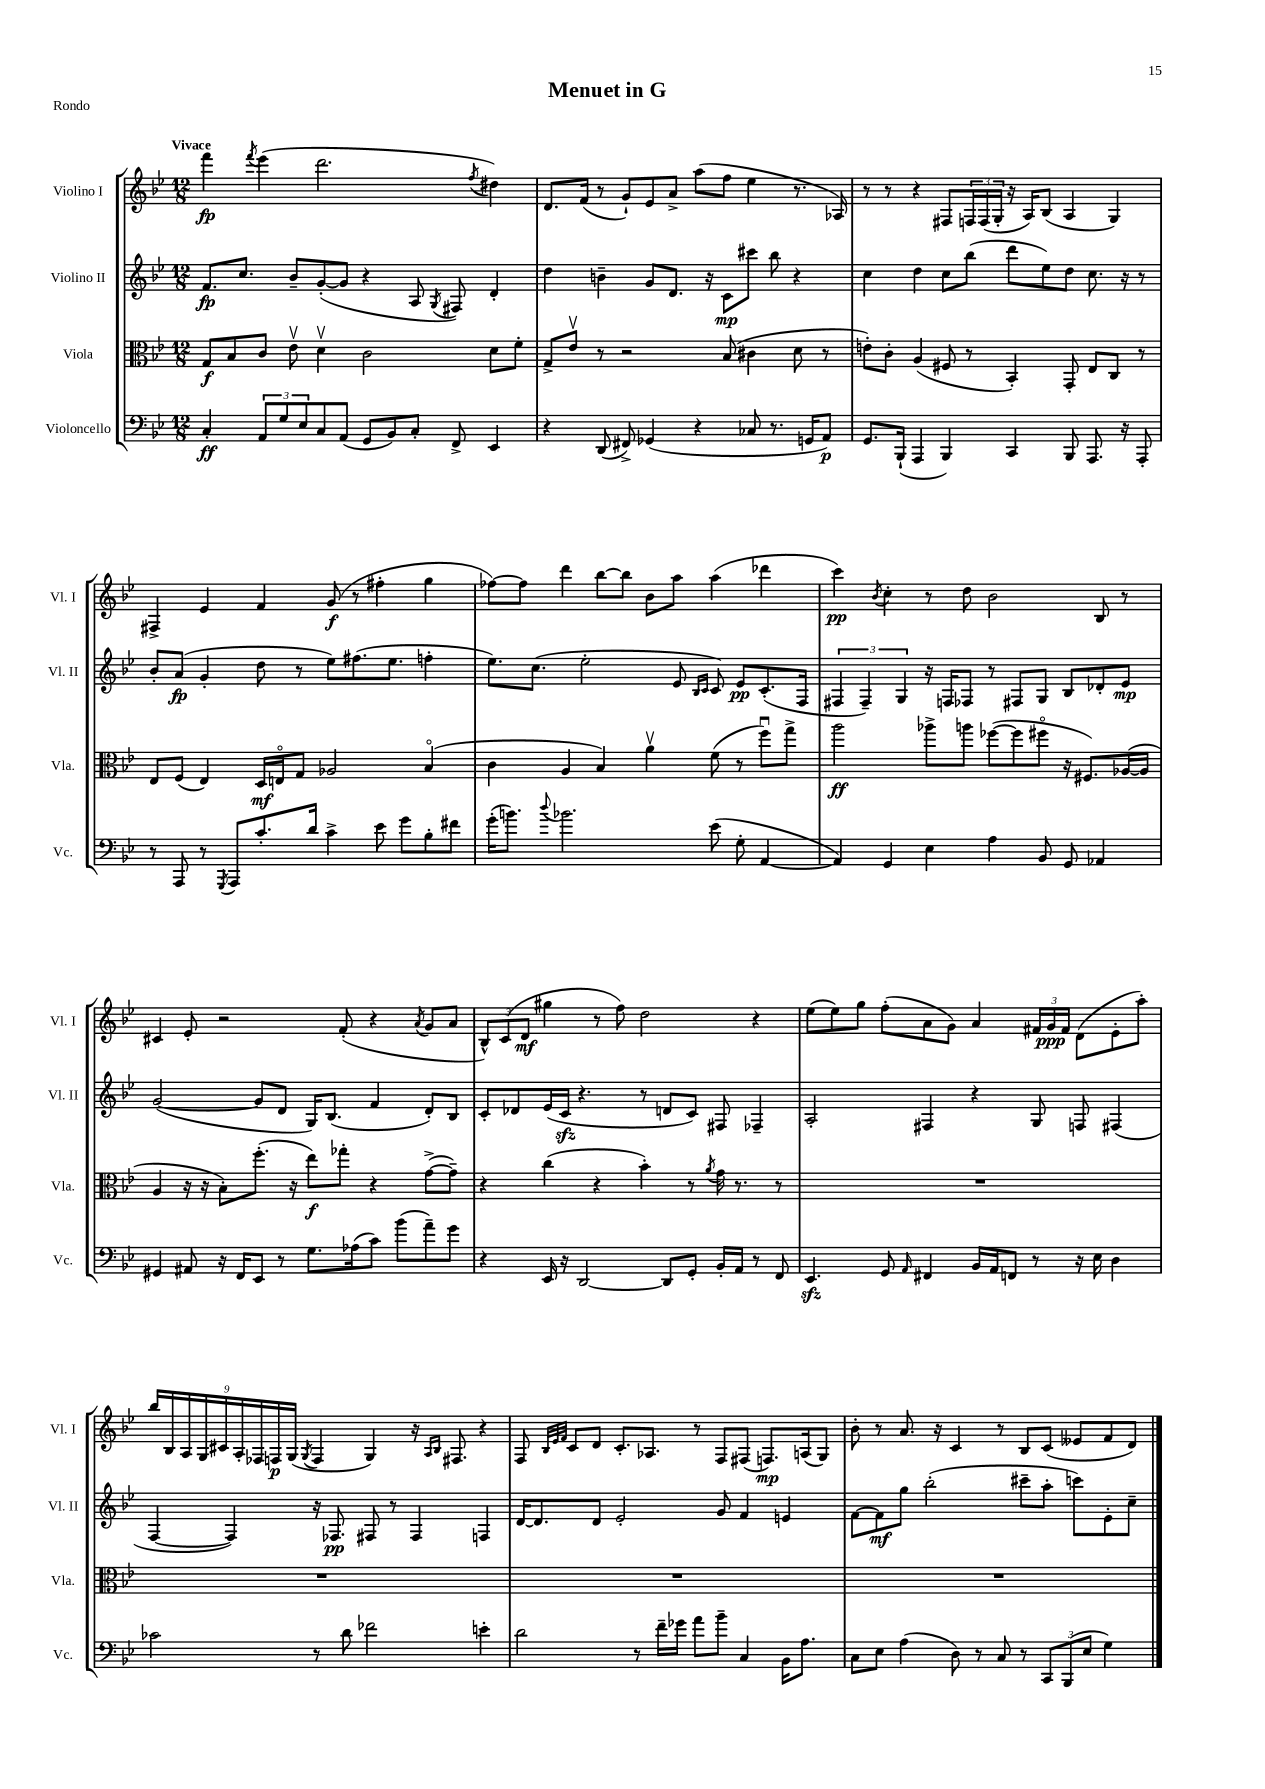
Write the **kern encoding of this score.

**kern	**kern	**kern	**kern
*staff4	*staff3	*staff2	*staff1
*clefF4	*clefC3	*clefG2	*clefG2
*k[b-e-]	*k[b-e-]	*k[b-e-]	*k[b-e-]
*M12/8	*M12/8	*M12/8	*M12/8
4C'	8G	8.f	4fff
.	8B-	.	.
.	.	8.cc	.
.	.	.	8qfff
12AA	8c	.	(4eee-
12G	.	.	.
.	8e-v	8b-~	.
12E-	.	.	.
8C	4dv	([8g'	2.ddd
(8AA	.	8g]	.
8GG	2c	4r	.
8BB-)	.	.	.
8C'	.	8A	.
.	.	8qG	.
8FF^	.	8F#)	.
.	.	.	8qff
4EE-	8d	4d'	4dd#)
.	8f'	.	.
=	=	=	=
4r	8G^	4dd	8.d
.	8e-v	.	.
.	.	.	(16f
(8DD	8r	4b~	8r
8FF#^)	2r	.	8g`)
(4GG-	.	8g	8e-
.	.	8.d	8a^
4r	.	.	(8aa
.	.	16r	.
.	(8B-	8c	8ff
8C-	4c#	8ccc#	4ee-
8.r	.	8bb-	.
.	8d	4r	8.r
16GG	.	.	.
8AA)	8r	.	.
.	.	.	16A-)
=	=	=	=
8.GG	8e')	4cc	8r
.	8c'	.	8r
(16BBB-`	.	.	.
4AAA	(4A	4dd	4r
4BBB-)	8F#	8cc	8F#
.	8r	(8bb-	24F
.	.	.	(24F
.	.	.	24G'
4CC	4BB-')	8ddd	16r
.	.	.	16A)
.	.	8ee-)	(8B-
8BBB-	8GG'	8dd	4A
8.AAA	8E-	8.cc	.
.	8C	.	4G)
16r	.	16r	.
8AAA'	8r	8r	.
=	=	=	=
8r	8E-	8b-'	4F#^
8AAA	(8F	(8a	.
8r	4E-)	4g'	4e-
8qGGG	.	.	.
8AAA	.	.	.
8.c'	16D	8dd	4f
.	16Eo	.	.
.	8G	8r	.
16d	.	.	.
4c^	2A-	8ee-)	(8g
.	.	(8.ff#	8r
8e-	.	.	4ff#'
.	.	8.ee-	.
8g	.	.	.
8B-'	(4B-o	4ff'	4gg
8f#	.	.	.
=	=	=	=
(16g'	4c	8.ee-)	[8ff-)
8.b)	.	.	.
.	.	.	8ff-]
.	.	(8.cc	.
8qqdd	.	.	.
2.b-	4A	.	4ddd
.	.	2ee-'	.
.	4B-)	.	[8bb-
.	.	.	8bb-]
.	4av	.	8b-
.	.	8e-	8aa
.	.	16qqB-	.
.	.	16qqc	.
(8e-	(8f	8c)	(4aa
8G'	8r	8e-	.
[4AA	8ffu)	(8.c'	4ddd-
.	8gg^	.	.
.	.	16F	.
=	=	=	=
4AA])	2aa	6F#	4ccc)
.	.	6F#~)	.
.	.	.	8qb-
4GG	.	.	4cc'
.	.	6G	.
4E-	8aa-^	16r	8r
.	.	16F	.
.	8aa	8F-	8dd
4A	([8ff-	8r	2b-
.	8ff-]	8F#	.
8BB-	8ff#o	8G	.
8GG	16r	8B-	.
.	8.F#)	.	.
4AA-	.	8d-'	8B-
.	([16A-	8e-	8r
.	16A-]	.	.
=	=	=	=
4GG#	4A	([2g	4c#
8AA#	16r	.	8e-'
.	16r	.	.
16r	8B-')	.	2r
16FF	.	.	.
8EE-	(8.ff'	8g]	.
8r	.	8d	.
.	16r	.	.
8.G	8ee-)	16G)	.
.	.	(8.B-	.
.	8gg-'	.	(8f'
(16A-	.	.	.
8c)	4r	4f	4r
(8b-	.	.	.
.	.	.	8qa
8a~)	([8g^	8d')	8g
8g	8g~])	8B-	8a
=	=	=	=
4r	4r	8c'	12B-^^)
.	.	.	(12c
.	.	8d-	.
.	.	.	12d
16EE-	(4cc	(16e-	4gg#
16r	.	16c	.
[2DD	.	4.r	.
.	4r	.	8r
.	.	.	8ff)
.	4b-')	8r	2dd
8DD]	.	8d	.
8GG'	8r	8c)	.
.	8qa	.	.
16BB-'	16g	8F#	.
16AA	8.r	.	.
8r	.	4F-~	4r
8FF	8r	.	.
=	=	=	=
4.EE-	1.r	2A'	(8ee-
.	.	.	8ee-)
.	.	.	8gg
8GG	.	.	(8ff'
16qqAA	.	.	.
4FF#	.	4F#	8a
.	.	.	8g)
16BB-	.	4r	4a
16AA	.	.	.
8FF	.	.	.
8r	.	8G	24f#
.	.	.	24g
.	.	.	24f#
16r	.	8F	(8d
16E-	.	.	.
4D	.	(4F#	8e-'
.	.	.	8aa')
=	=	=	=
2c-	1.r	[4F	18bb-
.	.	.	18B-
.	.	.	18A
.	.	.	18G
.	.	.	18c#
.	.	4F])	.
.	.	.	18A'
.	.	.	18F-
.	.	.	18F
.	.	.	(18G
.	.	.	8qG
8r	.	16r	4F
.	.	8.F-	.
8d	.	.	.
2f-	.	8F#	4G)
.	.	8r	.
.	.	4F#	16r
.	.	.	16qqA
.	.	.	16qqB-
.	.	.	8.F#
4e'	.	4F	4r
=	=	=	=
2d	1.r	[16d	8F
.	.	8.d]	.
.	.	.	32qqB-
.	.	.	32qqe-
.	.	.	32qqf
.	.	.	8c
.	.	8d	8d
.	.	2e-'	8.c'
8r	.	.	.
.	.	.	8.A-
16f~	.	.	.
16g-	.	.	.
8a	.	.	8r
8b-~	.	8g	8F
4C	.	4f	(8F#
.	.	.	8.F)
16BB-	.	4e	.
8.A	.	.	(16A
.	.	.	8G)
=	=	=	=
8C	1.r	[8f	8b-'
8E-	.	8f]	8r
(4A	.	8gg	8.a
.	.	(2bb-'	.
.	.	.	16r
8D)	.	.	4c
8r	.	.	.
8C	.	.	8r
8r	.	8ccc#~	8B-
12CC	.	8aa'	(8c
(12BBB-	.	.	.
.	.	8ccc)	8e--
12E-	.	.	.
4G)	.	8e-'	8f
.	.	8cc~	8d)
==	==	==	==
*-	*-	*-	*-
